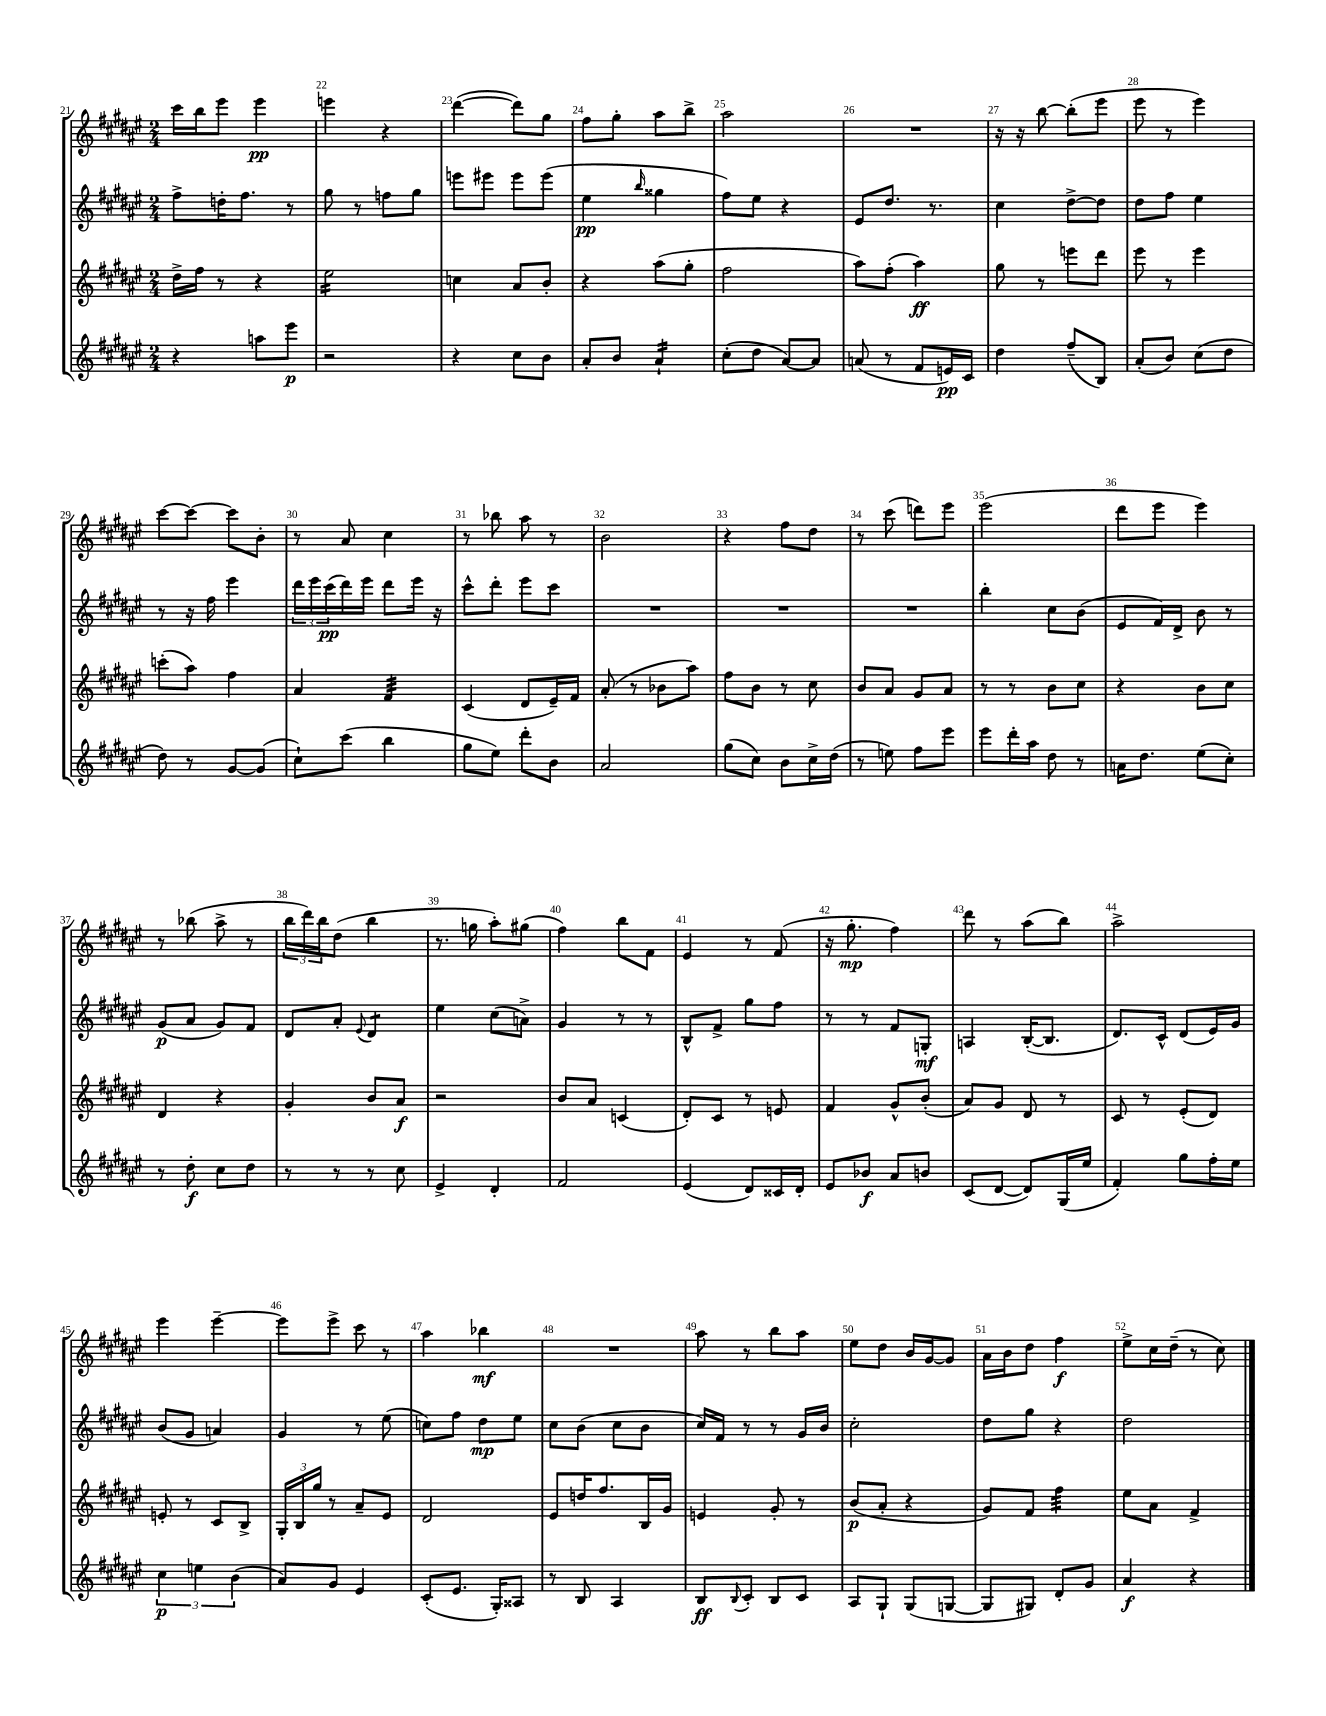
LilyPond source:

<<
\new StaffGroup <<
\new Staff = "s0" {
    \clef treble \key fis \major \numericTimeSignature \time 2/4
    cis'''16 b''16 eis'''8 eis'''4\pp |
    e'''4 r4 |
    dis'''4~( dis'''8) gis''8 |
    fis''8 gis''8-. ais''8 b''8-> |
    ais''2 |
    R2 |
    r16 r16 b''8~ b''8-.( eis'''8 |
    eis'''8 r8 eis'''4) |
    cis'''8~ cis'''8~ cis'''8 b'8-. |
    r8 ais'8 cis''4 |
    r8 bes''8 ais''8 r8 |
    b'2 |
    r4 fis''8 dis''8 |
    r8 cis'''8( d'''8) eis'''8 |
    eis'''2( |
    dis'''8 eis'''8 eis'''4) |
    r8 bes''8( ais''8-> r8 |
    \tuplet 3/2 { b''16 dis'''16) b''16 } dis''8( b''4 |
    r8. g''16 ais''8-.) gis''8( |
    fis''4) b''8 fis'8 |
    eis'4 r8 fis'8( |
    r16 gis''8.-.\mp fis''4) |
    dis'''8 r8 ais''8( b''8) |
    ais''2-> |
    eis'''4 eis'''4~-- |
    eis'''8 eis'''8-> cis'''8 r8 |
    ais''4 bes''4\mf |
    R2 |
    ais''8 r8 b''8 ais''8 |
    eis''8 dis''8 b'16 gis'16~ gis'8 |
    ais'16 b'16 dis''8 fis''4\f |
    eis''8-> cis''16 dis''16--( r8 cis''8) \bar "|." |
}
\new Staff = "s1" {
    \clef treble \key fis \major \numericTimeSignature \time 2/4
    fis''8-> d''16-. fis''8. r8 |
    gis''8 r8 f''8 gis''8 |
    e'''8 eis'''8 eis'''8 eis'''8( |
    eis''4\pp \grace { b''16 } gisis''4 |
    fis''8) eis''8 r4 |
    eis'8 dis''8. r8. |
    cis''4 dis''8~-> dis''8 |
    dis''8 fis''8 eis''4 |
    r8 r16 fis''16 eis'''4 |
    \tuplet 3/2 { dis'''16 eis'''16 cis'''16\pp( } dis'''16) eis'''16 dis'''8 eis'''16 r16 |
    cis'''8-^ dis'''8-. eis'''8 cis'''8 |
    R2 |
    R2 |
    R2 |
    b''4-. cis''8 b'8( |
    eis'8 fis'16) dis'16-> b'8 r8 |
    gis'8\p( ais'8 gis'8) fis'8 |
    dis'8 ais'8-. \appoggiatura { eis'8 } dis'4:8 |
    eis''4 cis''8( a'8->) |
    gis'4 r8 r8 |
    b8-^ fis'8-> gis''8 fis''8 |
    r8 r8 fis'8 g8-.\mf |
    a4 b16~-.( b8. |
    dis'8.) cis'16-^ dis'8( eis'16) gis'16 |
    b'8( gis'8 a'4) |
    gis'4 r8 eis''8( |
    c''8) fis''8 dis''8\mp eis''8 |
    cis''8 b'8( cis''8 b'8 |
    cis''16) fis'16 r8 r8 gis'16 b'16 |
    cis''2-. |
    dis''8 gis''8 r4 |
    dis''2 \bar "|." |
}
\new Staff = "s2" {
    \clef treble \key fis \major \numericTimeSignature \time 2/4
    dis''16-> fis''16 r8 r4 |
    eis''2:16 |
    c''4 ais'8 b'8-. |
    r4 ais''8( gis''8-. |
    fis''2 |
    ais''8) fis''8-.( ais''4\ff) |
    gis''8 r8 e'''8 dis'''8 |
    eis'''8 r8 eis'''4 |
    c'''8-.( ais''8) fis''4 |
    ais'4 fis'4:32 |
    cis'4( dis'8 eis'16--) fis'16 |
    ais'8-.( r8 bes'8 ais''8) |
    fis''8 b'8 r8 cis''8 |
    b'8 ais'8 gis'8 ais'8 |
    r8 r8 b'8 cis''8 |
    r4 b'8 cis''8 |
    dis'4 r4 |
    gis'4-. b'8 ais'8\f |
    r2 |
    b'8 ais'8 c'4( |
    dis'8-.) cis'8 r8 e'8 |
    fis'4 gis'8-^ b'8-.( |
    ais'8) gis'8 dis'8 r8 |
    cis'8 r8 eis'8-.( dis'8) |
    e'8-. r8 cis'8 b8-> |
    \tuplet 3/2 { gis16-. b16 gis''16 } r8 ais'8-- eis'8 |
    dis'2 |
    eis'8 d''16 fis''8. b16 gis'16 |
    e'4 gis'8-. r8 |
    b'8\p( ais'8-. r4 |
    gis'8) fis'8 fis''4:32 |
    eis''8 ais'8 fis'4-> \bar "|." |
}
\new Staff = "s3" {
    \clef treble \key fis \major \numericTimeSignature \time 2/4
    r4 a''8 eis'''8\p |
    r2 |
    r4 cis''8 b'8 |
    ais'8-. b'8 ais'4:16-! |
    cis''8-.( dis''8 ais'8~) ais'8 |
    a'8( r8 fis'8 e'16\pp) cis'16 |
    dis''4 fis''8--( b8) |
    ais'8-.( b'8) cis''8( dis''8 |
    dis''8) r8 gis'8~ gis'8( |
    cis''8-!) cis'''8( b''4 |
    gis''8 eis''8) dis'''8-. b'8 |
    ais'2 |
    gis''8( cis''8) b'8 cis''16-> dis''16( |
    r8 e''8) fis''8 eis'''8 |
    eis'''8 dis'''16-. ais''16 dis''8 r8 |
    a'16 dis''8. eis''8( cis''8-.) |
    r8 dis''8-.\f cis''8 dis''8 |
    r8 r8 r8 cis''8 |
    eis'4-> dis'4-. |
    fis'2 |
    eis'4( dis'8) cisis'16 dis'16-. |
    eis'8 bes'8\f ais'8 b'8 |
    cis'8( dis'8~ dis'8) gis16( eis''16 |
    fis'4-.) gis''8 fis''16-. eis''16 |
    \tuplet 3/2 { cis''4\p e''4 b'4( } |
    ais'8) gis'8 eis'4 |
    cis'8-.( eis'8. gis16-.) aisis8 |
    r8 b8 ais4 |
    b8\ff \appoggiatura { b8 } cis'8-. b8 cis'8 |
    ais8 gis8-! gis8( g8~ |
    g8 gis8) dis'8-. gis'8 |
    ais'4\f r4 \bar "|." |
}
>>
>>
\layout { \context { \Score currentBarNumber = #21 \override BarNumber.break-visibility = ##(#f #t #t) barNumberVisibility = #all-bar-numbers-visible } }
